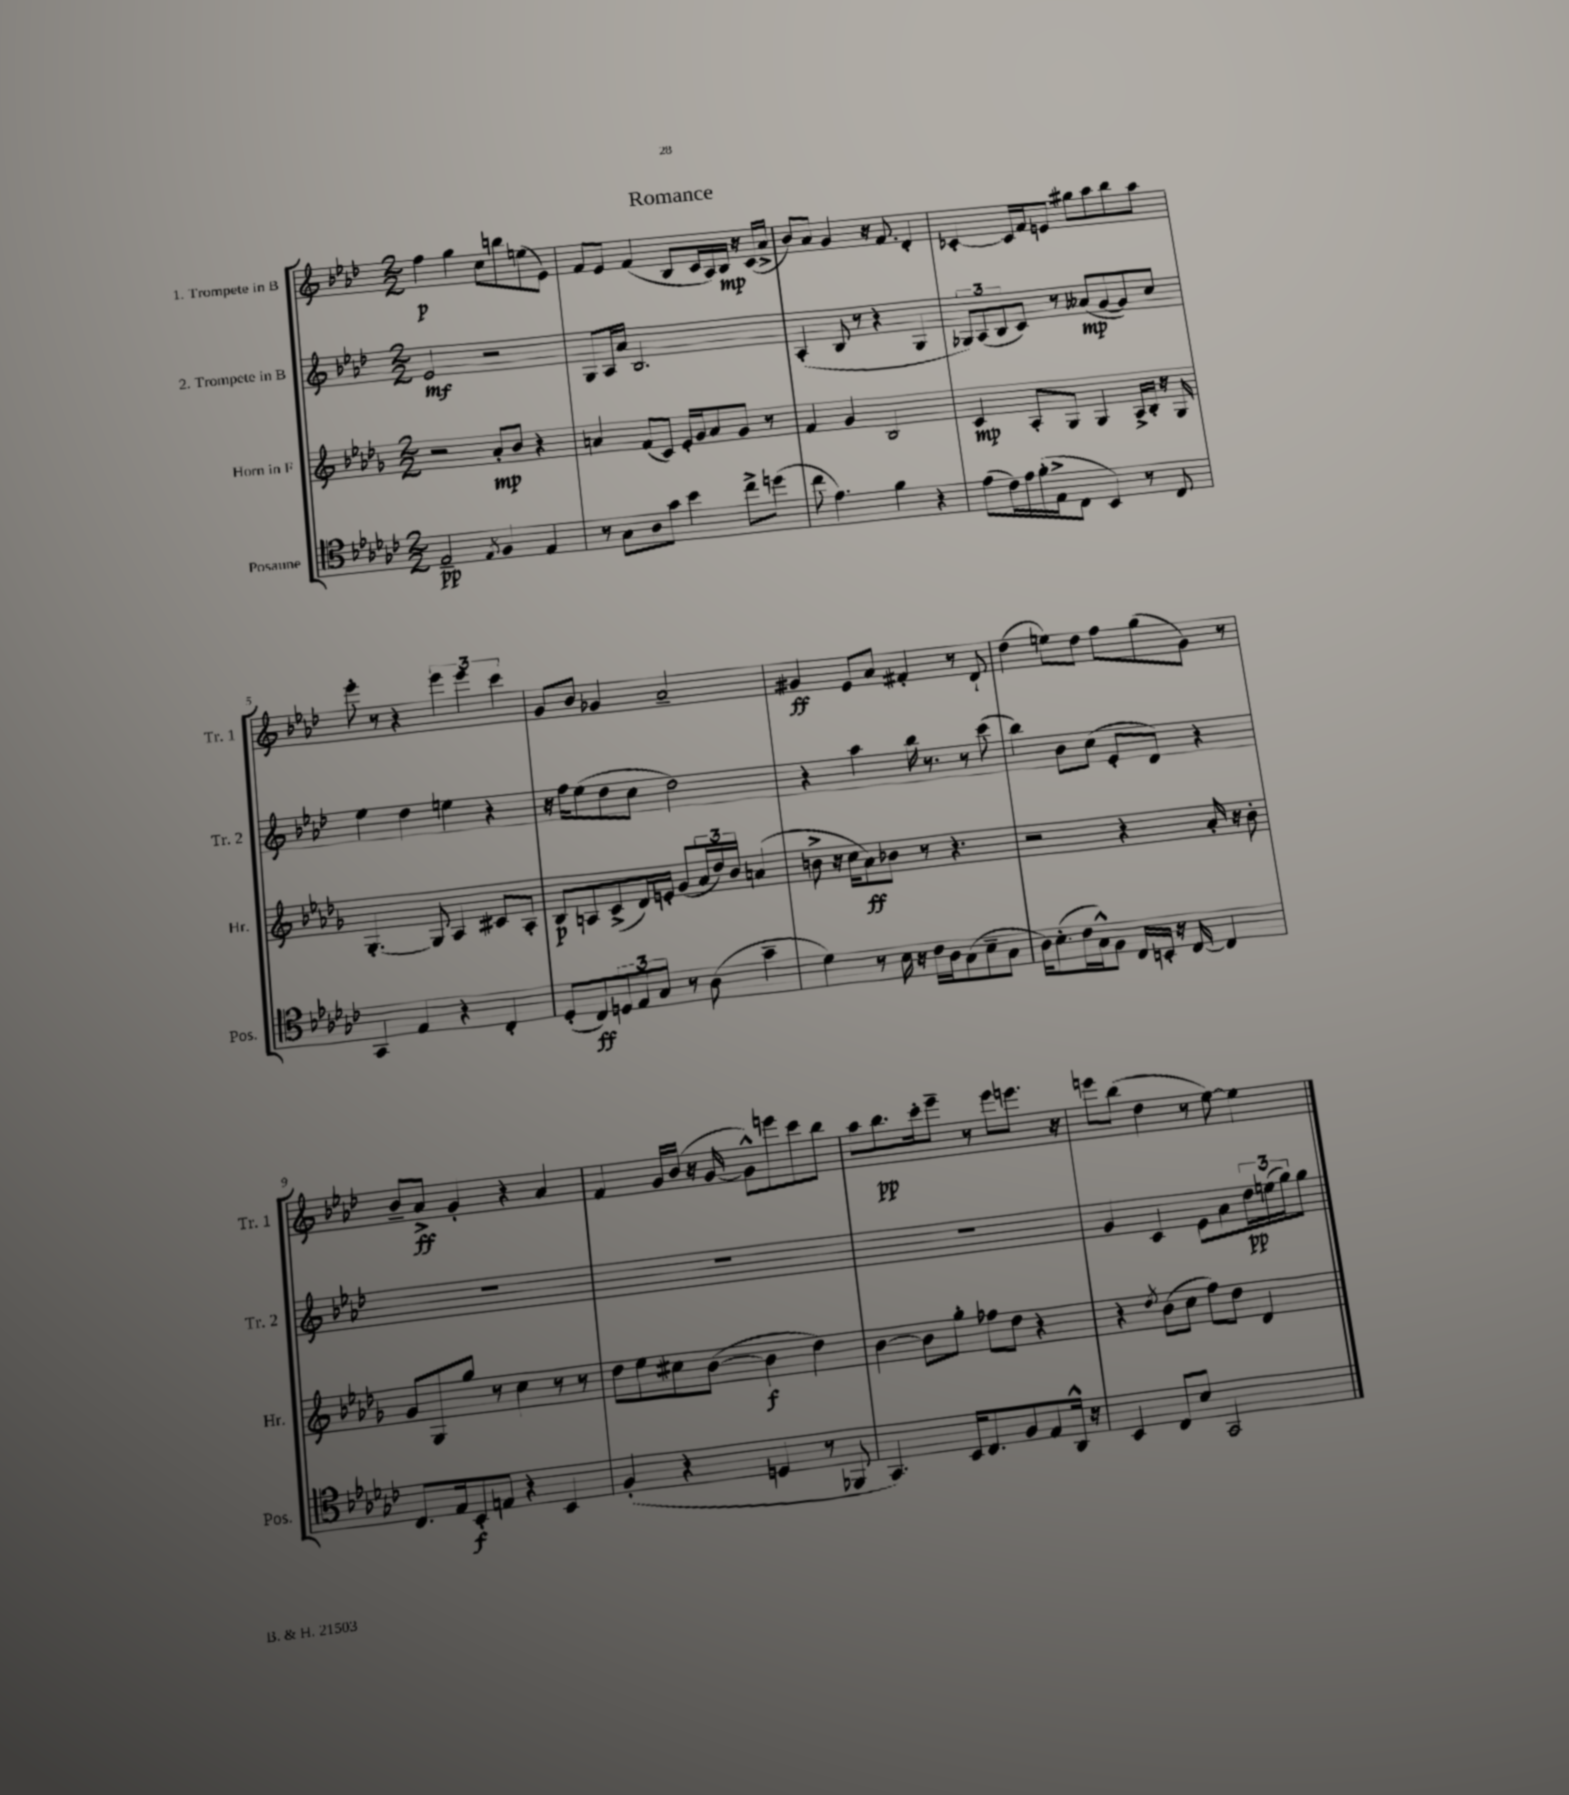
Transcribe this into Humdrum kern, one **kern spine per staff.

**kern	**kern	**kern	**kern
*staff4	*staff3	*staff2	*staff1
*clefC4	*clefG2	*clefG2	*clefG2
*k[b-e-a-d-g-c-]	*k[b-e-a-d-g-]	*k[b-e-a-d-]	*k[b-e-a-d-]
*M2/2	*M2/2	*M2/2	*M2/2
2E-~/	2r	2e-/	4ff\
.	.	.	4gg\
8qE-/	.	.	.
4F/	8a-'/L	2r	8cc\L
.	8b-/J	.	8bb\
4E-/	4r	.	(8ee\
.	.	.	8e-\J)
=	=	=	=
8r	4a/	8G/L	8f/L
8G-\L	.	16A-/L	8e-/J
.	.	16a-/JJ	.
8A-\	(8f/L	2.B-/	(4f/
8g-\J	8c/J)	.	.
4b-\	16e-'/LL	.	8B-/L
.	16g-/J	.	.
.	8a/	.	16c/L
.	.	.	16A-/)
8cc-^\L	8g-/J	.	16B-/JJ
.	.	.	16r
(8dd\J	8r	.	(16c/LL
.	.	.	16a-^/JJ
=	=	=	=
8cc-\	4f/	(4A-'/	8b-/L)
4.e-\)	.	.	8a-/J
.	4g-/	8B-/	4g/
.	.	8r	.
4f\	2B-/	4r	16r
.	.	.	8.f/
4r	.	4G/	4d-'/
=	=	=	=
(8e-\L	4c/	12G-/L)	[4c-'/
.	.	(12A-/	.
16c-\L)	.	.	.
.	.	12B-/	.
16e-\	.	.	.
(16f'\	8A-'/L	8c/J)	16c-/]LL
16E-^\J	.	.	16f/J
8C-\J	8G-/J	8r	8e/J
4BB-/)	4G-/	(8a--/L	8gg#\L
.	.	[8g/	8aa-\
8r	16A-^/LL	8g/])	8bb-\
.	16B-'/JJ	.	.
8C-/	16r	8cc/J	8aa-\J
.	16G-/	.	.
=	=	=	=
4GG-/	[4.G-'/	4ee-\	8eee-'\
.	.	.	8r
4E-/	.	4dd-\	4r
.	8G-/]	.	.
4r	4A-/	4ee\	6eee-\
.	.	.	6eee-\
4C-'/	8c#/L	4r	.
.	.	.	6ccc\
.	8A-'/J	.	.
=	=	=	=
(8D-'/L	8B-/L	16r	8g/L
.	.	16ff\LK	.
8C-/)	8A/	(8ee-\	8b-/J
12D/	(8c^/	8dd-\	4g-/
12E-/	.	.	.
.	16d-/L)	8cc\J	.
12G-/J	.	.	.
.	16e'/JJ	.	.
8r	(8g-/L	2dd-\)	2a-~/
(8A-\	24a-/L	.	.
.	24dd-/)	.	.
.	24b-/JJ	.	.
4g-~\	(4a/	.	.
=	=	=	=
4d-\)	8b^\	4r	4g#/
.	16r	.	.
.	16cc\LK	.	.
8r	8a-\)	4aa-\	8e-/L
16B-\	8b-\J	.	8a-/J
16r	.	.	.
16c-\LL	8r	16bb-\	4f#'/
16A-\J	.	8.r	.
(8G-\	4.r	.	.
8B-~\	.	8r	8r
8G-\J	.	(8ccc\	8d-`/
=	=	=	=
16A-\LK)	2r	4bb-\)	(4dd-\
(8.B-'\	.	.	.
16c-\L	.	8b-\L	8ee\L)
16G-^^\J)	.	.	.
8F\J	.	(8cc\J	8dd-\J
16C-/LL	4r	8e-'/L	8ff\L
16BB'/JJ	.	.	.
16r	.	8d-/J)	(8gg\
[16C-/	.	.	.
4C-/]	16a-'/	4r	8g\J)
.	16r	.	.
.	8b-'\	.	8r
=	=	=	=
8.C-/L	8g-/L	1r	8b-~/L
.	8G-/	.	8a-^/J
16E-/k	.	.	.
8BB-'/	8gg-/J	.	4g'/
8E/J	8r	.	.
4r	4cc\	.	4r
4BB-/	8r	.	4a-/
.	8r	.	.
=	=	=	=
(4F'/	8dd-\L	1r	4f/
.	8ee-\	.	.
4r	8cc#\	.	16g/LL
.	.	.	(16b-/JJ
.	([8b-\J	.	16r
.	.	.	[16g/
4D/	4b-\]	.	8g^^\]L)
.	.	.	8eee\
8r	4dd-\)	.	8ccc\
8FF-/	.	.	8bb-\J
=	=	=	=
4.GG-/)	[4b-\	1r	8aa-\L
.	.	.	8.bb-\
.	8b-\]L	.	.
.	.	.	16ccc'\k
16BB-/LK	8gg-'\J	.	8eee-~\J
8.C-/	.	.	.
.	8ff-\L	.	8r
8F/	8dd-\J	.	8eee-\L
8E-/	4r	.	8.eee\J
16AA-^^/Jk	.	.	.
16r	.	.	16r
=	=	=	=
4BB-/	4r	4g/	8eee\L
.	.	.	(8bb-\J
.	8qdd-/	.	.
8C-/L	(8b-\L	4c/	4dd-\
8B-/J	8cc\J	.	.
2GG-/	8ff\L)	8e-\L	8r
.	8dd-\J	8a-\	[8ee-\)
.	4d-/	24dd-\L	4ee-\]
.	.	(24ee\	.
.	.	24gg\J)	.
.	.	8gg\J	.
==	==	==	==
*-	*-	*-	*-
